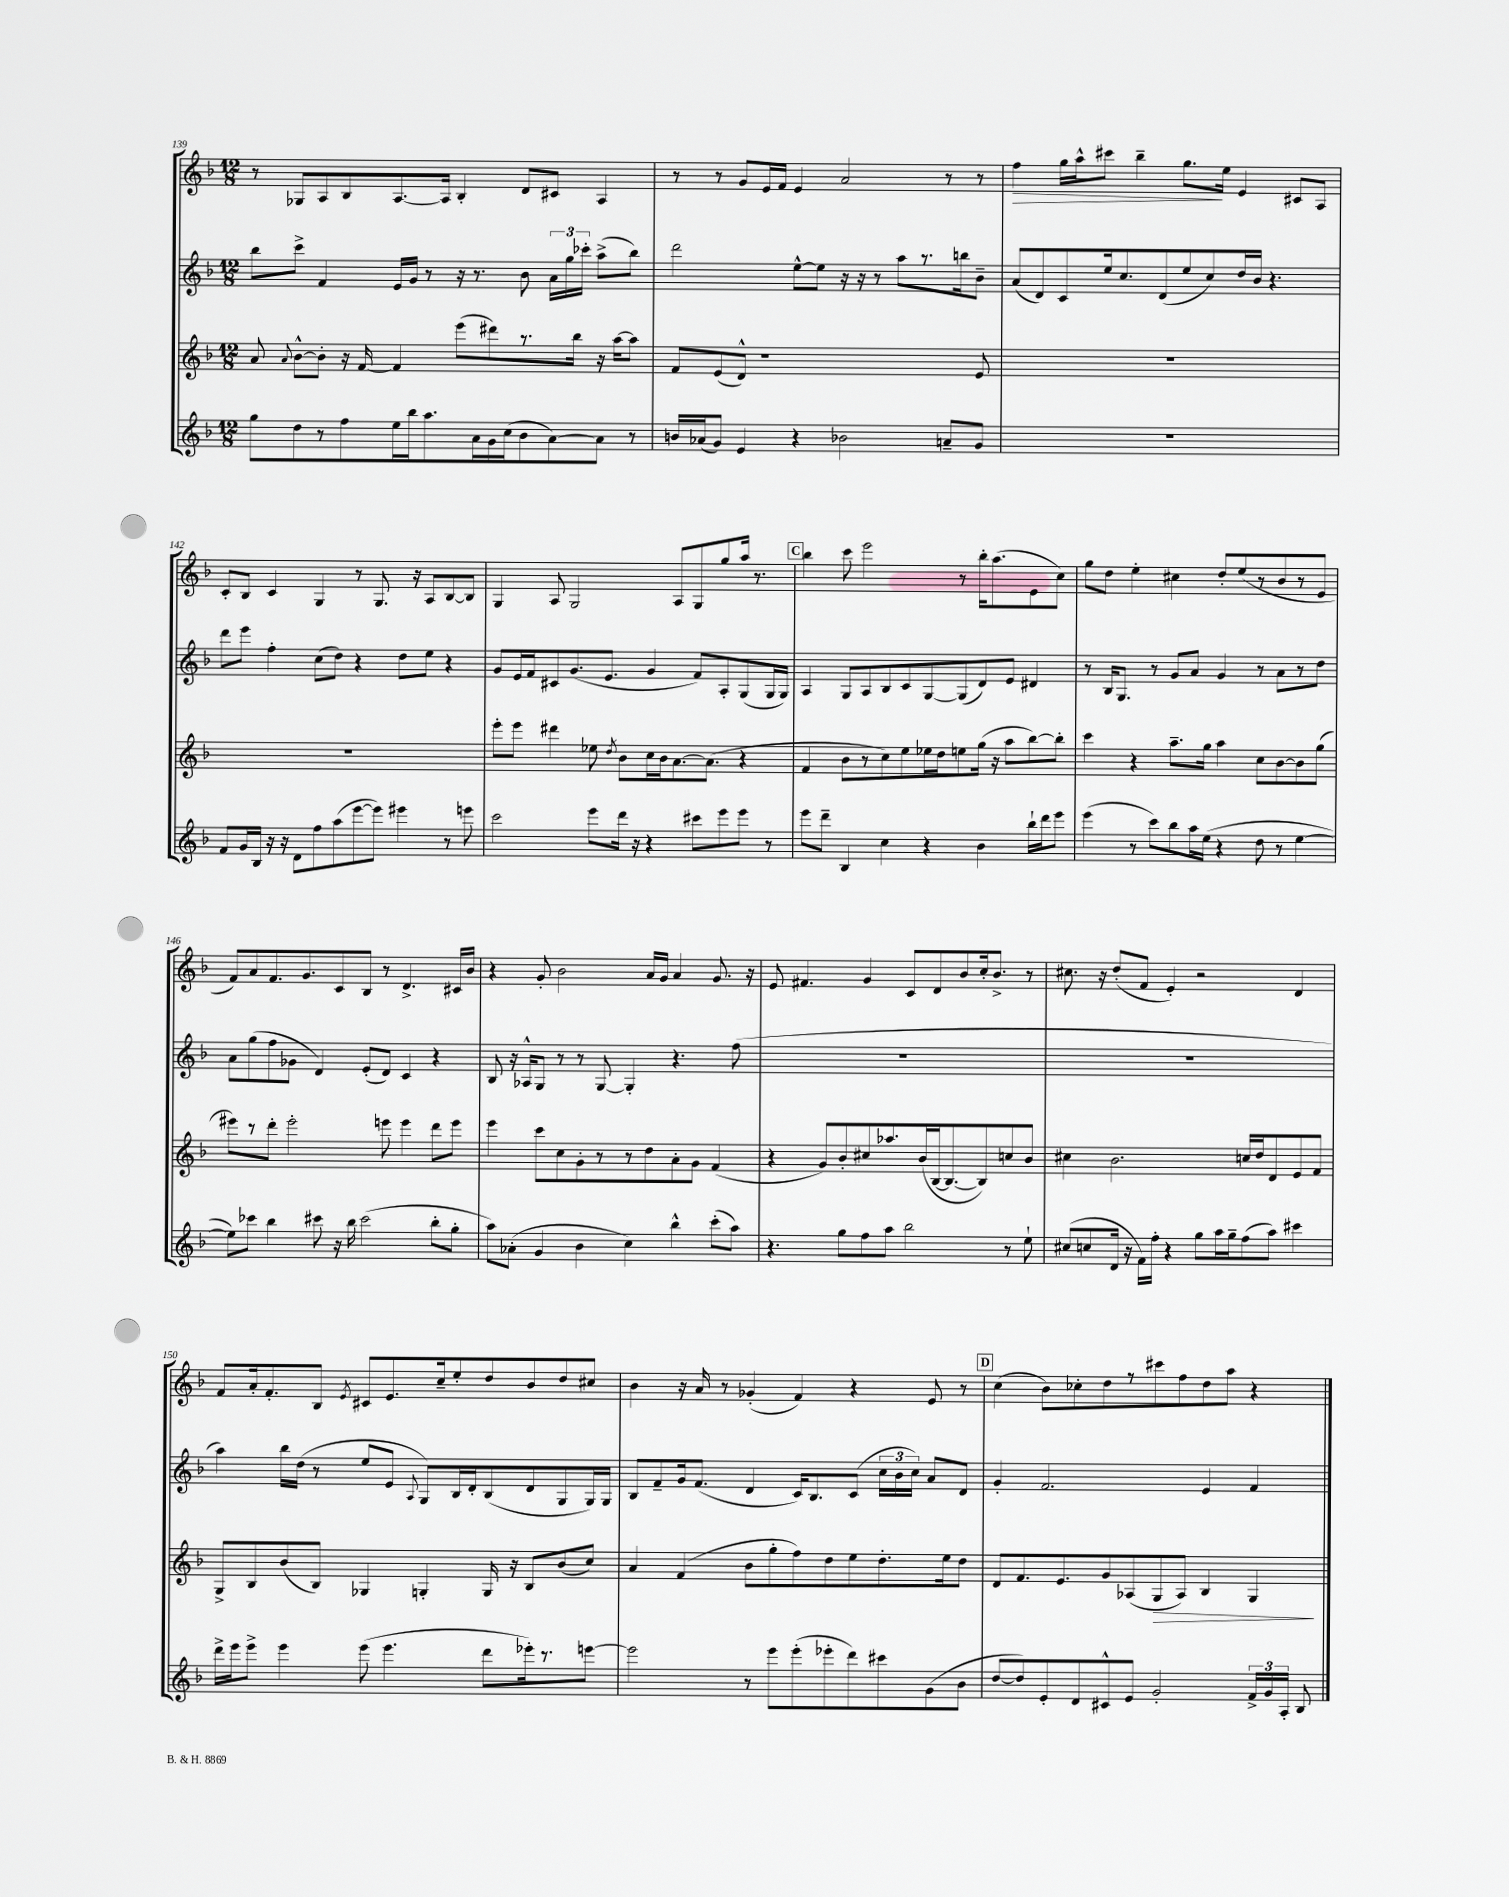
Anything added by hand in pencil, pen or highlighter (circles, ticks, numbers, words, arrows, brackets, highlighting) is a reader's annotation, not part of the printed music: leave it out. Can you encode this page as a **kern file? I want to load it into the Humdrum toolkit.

**kern	**kern	**kern	**kern
*staff4	*staff3	*staff2	*staff1
*clefG2	*clefG2	*clefG2	*clefG2
*k[b-]	*k[b-]	*k[b-]	*k[b-]
*M12/8	*M12/8	*M12/8	*M12/8
8gg	8a	8bb-	8r
.	8qqa	.	.
8dd	[8b-^^	8ccc^	8G-
8r	8b-']	4f	8A
8ff	16r	.	8B-
.	[16f	.	.
16ee	4f]	16e	[8.A
16bb-	.	16g	.
8.aa	.	8r	.
.	.	.	16A]
.	(8eee	16r	4B-'
16a	.	8.r	.
16g	8ddd#)	.	.
(16cc	.	.	.
8b-	8.r	8b-	8d
[8a)	.	24a	8c#
.	.	24gg	.
.	16bb-	.	.
.	.	24ccc-'	.
8a]	16r	(8aa^	4A
.	[16aa	.	.
8r	8aa]	8bb-)	.
=	=	=	=
16b	8f	2ddd	8r
(16a-	.	.	.
8g)	(8e	.	8r
4e	8d^^)	.	8g
.	1r	.	16e
.	.	.	16f
4r	.	[8ee^^	4e
.	.	8ee]	.
2b-	.	16r	2a
.	.	16r	.
.	.	8r	.
.	.	8aa	.
.	.	8.r	.
8a~	.	.	8r
.	.	16bb	.
8g	8e	8b-~	8r
=	=	=	=
1.r	1.r	(8a	4ff
.	.	8d)	.
.	.	8c	16gg
.	.	.	16aa^^
.	.	16ee	8ccc#
.	.	8.cc	.
.	.	.	4bb-~
.	.	(8d	.
.	.	8ee	8.gg
.	.	8cc)	.
.	.	.	16ee
.	.	16dd	4e
.	.	16b-	.
.	.	4.r	.
.	.	.	8c#
.	.	.	8A
=	=	=	=
8f	1.r	8ddd	8c'
16g	.	8eee	8B-
16B-	.	.	.
16r	.	4ff'	4c
16r	.	.	.
8d	.	.	.
8ff	.	(8cc	4G
(8aa	.	8dd)	.
[8eee	.	4r	8r
8eee])	.	.	8.G
4eee#	.	8dd	.
.	.	.	16r
.	.	8ee	8A
8r	.	4r	[8B-
8eee	.	.	8B-]
=	=	=	=
2ccc	8eee'	8g	4G
.	8eee	16e	.
.	.	16f	.
.	4ddd#	8c#	8A
.	.	(8.g	2G
8eee	8ee-	.	.
.	.	8.e	.
.	8qdd	.	.
16ddd	8b-	.	.
16r	.	.	.
4r	16cc	4g	.
.	16b-	.	.
.	[8.a	.	8A
8ccc#	.	8f)	8G
.	(8.a]	.	.
8eee	.	8A'	8gg
8eee	4r	(8G	16aa
.	.	.	8.r
8r	.	16G	.
.	.	16G)	.
=	=	=	=
8eee	4f	4A	4bb-
8ddd~	.	.	.
4B-	8b-	8G	8ccc
.	8r	8A	2eee
4cc	8cc)	8B-	.
.	8ee	8c	.
4r	16ee-	[8G	.
.	16dd	.	.
.	8ee	(8G]	8r
4b-	(16gg	8d)	16bb-'
.	16r	.	(8.aa
.	8aa	8e	.
16bb-`	[8bb-)	4d#	8e
16ddd	.	.	.
8eee	8bb-']	.	8cc)
=	=	=	=
(4eee	4ccc	8r	8gg
.	.	16B-	8dd
.	.	8.G	.
8r	4r	.	4ee'
8ccc)	.	8r	.
8bb-	8.aa~	8g	4cc#
16aa	.	8a	.
(16ee	16gg	.	.
4r	4aa	4g	8dd'
.	.	.	(8ee
8dd	8cc	8r	8r
8r	[8b-	8a	8b-
[4ee	8b-]	8r	8r
.	(8gg	8dd	8e
=	=	=	=
8ee])	8eee#)	8a	8f)
8ccc-	8r	(8gg	8a
4bb-	8ddd'	8ff	8.f
.	2eee#'	8g-	.
.	.	.	8.g
8ccc#	.	4d)	.
16r	.	.	8c
16bb-	.	.	.
(2ccc#	.	(8e'	8B-
.	8eee	8d)	8r
.	4eee	4c	4.d^
8bb-'	8ddd	4r	.
8gg'	8eee	.	16c#
.	.	.	16b-
=	=	=	=
8aa)	4eee	8B-	4r
(8a-'	.	16r	.
.	.	16A-^^	.
4g	8ccc	8G	8g'
.	8cc	8r	2b-
4b-	8g'	8r	.
.	8r	[8G	.
4cc)	8r	4G']	.
.	8dd	.	16a
.	.	.	16g
4bb-^^	8a'	4.r	4a
.	8g	.	.
(8ccc'	(4f	.	8.g
8aa)	.	(8ff	.
.	.	.	16r
=	=	=	=
4.r	4r	1.r	8e
.	.	.	4.f#
.	8g)	.	.
8gg	8b-'	.	.
8ff	8cc#	.	4g
8aa	8.aa-	.	.
2bb-	.	.	8c
.	(16b-	.	.
.	[16B-	.	8d
.	8.B-_	.	.
.	.	.	8b-
.	8B-])	.	16cc'
.	.	.	8.b-^
8r	8cc	.	.
8ee`	8b-	.	8r
=	=	=	=
(8cc#	4cc#	1.r	8.cc#
8cc	.	.	.
.	.	.	16r
16d	2.b-	.	(8dd'
16r	.	.	.
16f)	.	.	8f
16ff'	.	.	.
4r	.	.	4e')
8gg	.	.	2r
16aa	.	.	.
16gg~	.	.	.
(8ff	16cc	.	.
.	16dd	.	.
8aa)	8d	.	.
4ccc#	8e	.	4d
.	8f	.	.
=	=	=	=
16ddd^	8G^	4aa)	8f
16eee	.	.	.
8eee^	8B-	.	16a'
.	.	.	8.f'
4eee	(8b-	16bb-	.
.	.	(16dd	.
.	8B-)	8r	8B-
.	.	.	8qe
(8eee	4G-	8ee	8c#
4.eee	.	8e	8.e
.	.	8qqA	.
.	4G'	8G)	.
.	.	.	16cc~
.	.	16B-	8ee'
.	.	16d'	.
8ddd	16G	(8B-	8dd
.	16r	.	.
16eee-')	8B-	8d	8b-
8.r	.	.	.
.	(8b-	8G	8dd
[8eee	8cc)	16G)	8cc#
.	.	16G	.
=	=	=	=
2eee]	4a	8B-	4b-
.	.	8f~	.
.	(4f	16g	16r
.	.	(8.f	16a
.	.	.	8r
8r	8b-	4d	(4g-'
8eee	8gg'	.	.
(8eee'	8ff)	16c)	4f)
.	.	8.B-	.
8eee-'	8dd	.	.
8ddd)	8ee	(8c	4r
8ccc#	8.dd'	24cc	.
.	.	24b-	.
.	.	24cc)	.
(8g	.	8a	8e
.	16ee	.	.
8b-	8dd	8d	8r
=	=	=	=
[8dd	8d	4g'	(4cc
8dd])	8.f	.	.
8e'	.	2.f	8b-)
.	8.e	.	.
8d	.	.	8cc-'
8c#^^	8g	.	8dd
8e	(8A-	.	8r
2g'	8G	.	8ccc#
.	8A-)	.	8ff
.	4B-	4e	8dd
.	.	.	8aa
24f^	4G	4f	4r
24g	.	.	.
24A'	.	.	.
8B-	.	.	.
==	==	==	==
*-	*-	*-	*-
